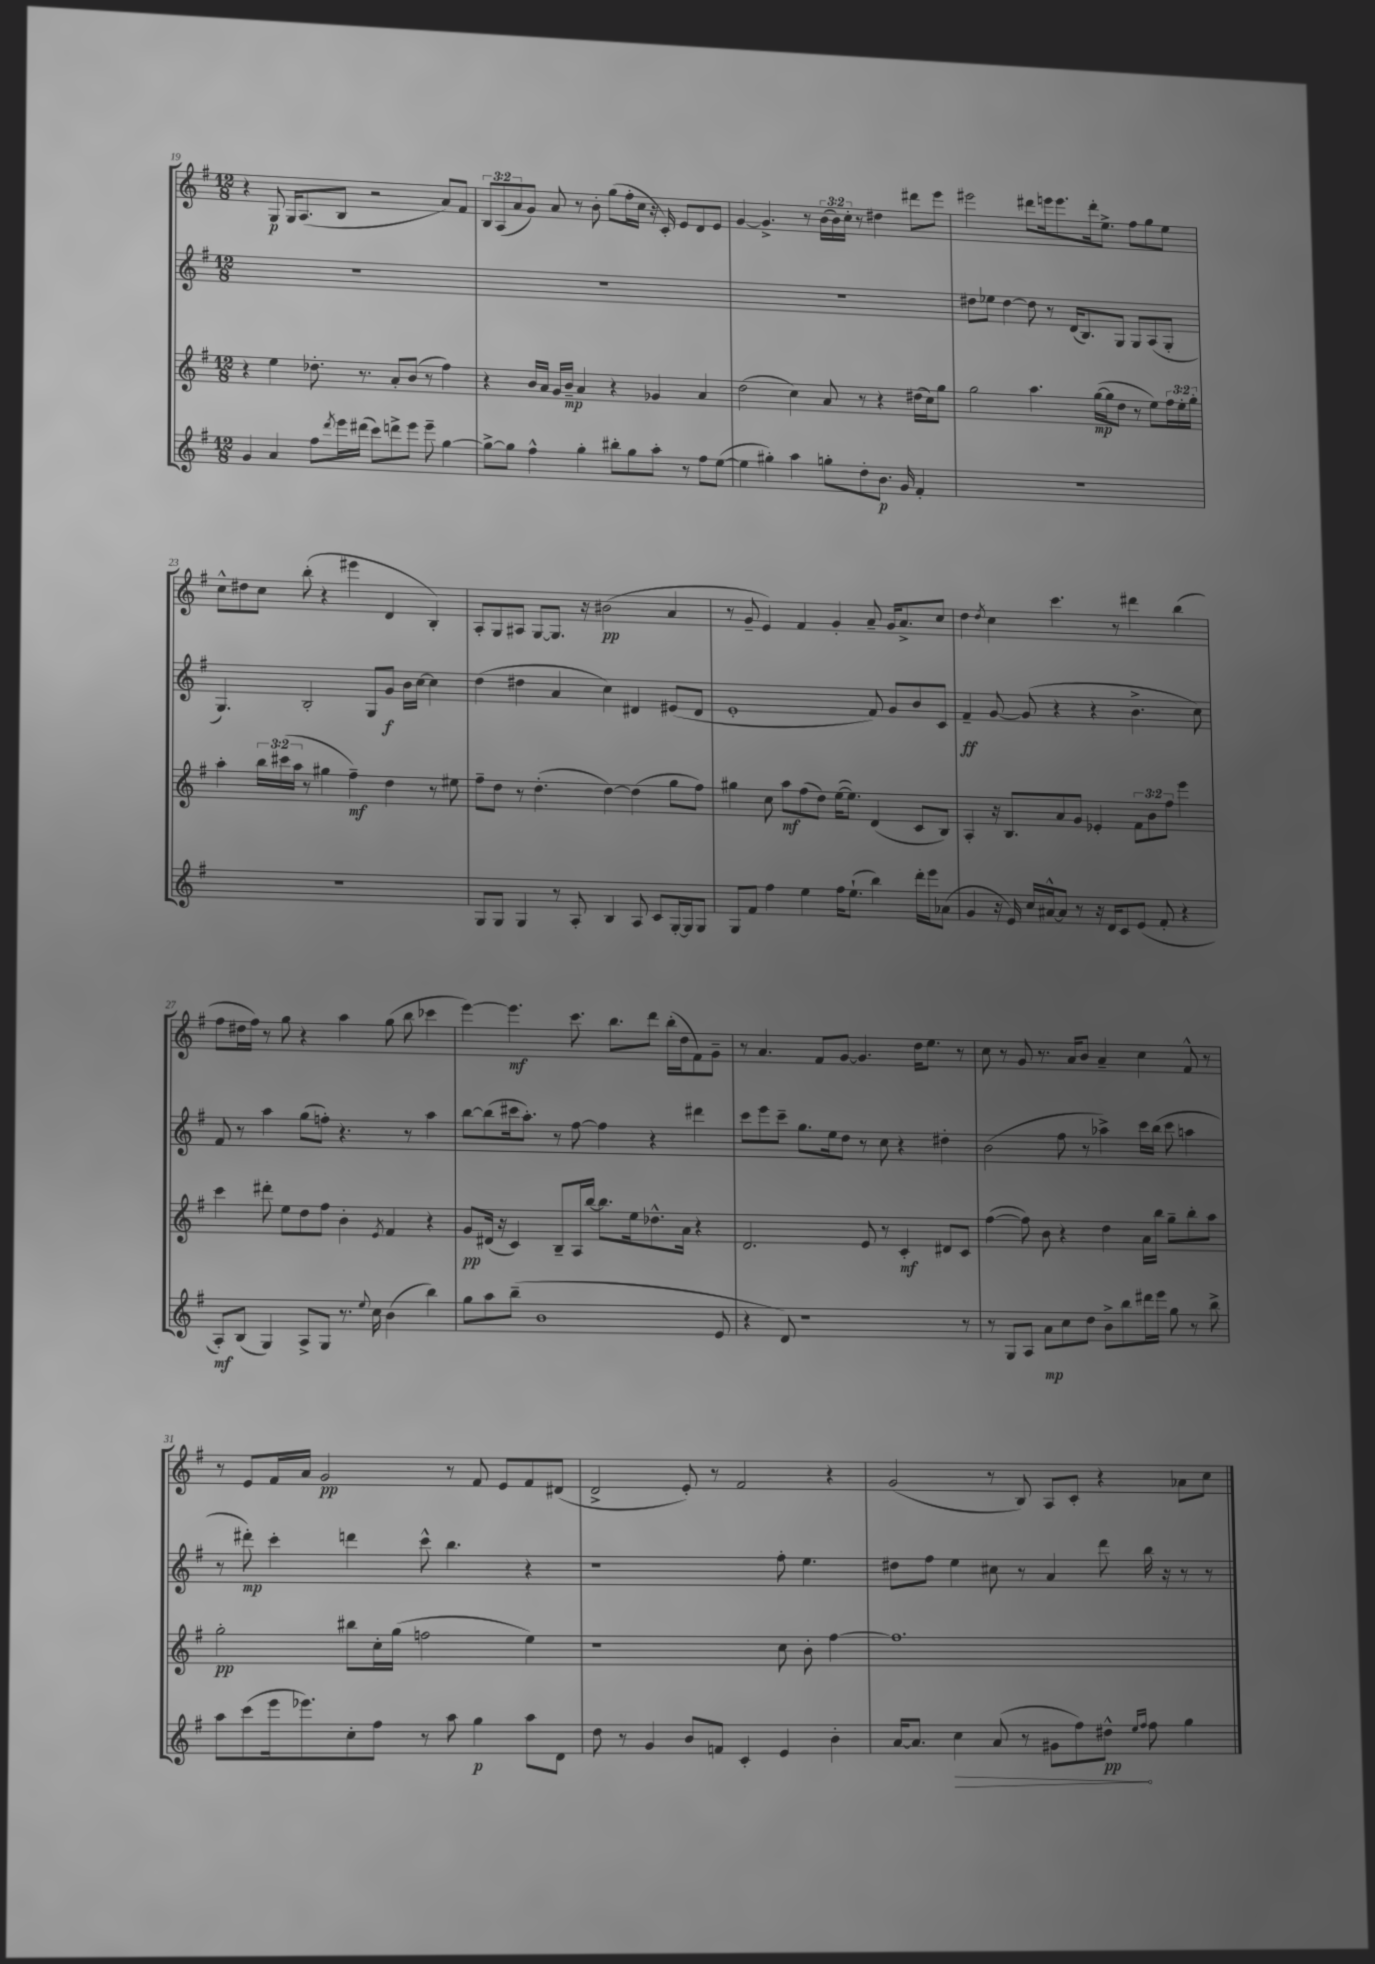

**kern	**dynam	**kern	**dynam	**kern	**dynam	**kern	**dynam
*part4	*part4	*part3	*part3	*part2	*part2	*part1	*part1
*staff4	*staff4	*staff3	*staff3	*staff2	*staff2	*staff1	*staff1
*clefG2	*	*clefG2	*	*clefG2	*	*clefG2	*
*k[f#]	*	*k[f#]	*	*k[f#]	*	*k[f#]	*
*M12/8	*	*M12/8	*	*M12/8	*	*M12/8	*
=19	=19	=19	=19	=19	=19	=19	=19
4g/	.	4r	.	1.r	.	4r	.
4a/	.	4ee\	.	.	.	8G/	p
.	.	.	.	.	.	16G/KL	.
.	.	.	.	.	.	(8.A/	.
8ff#\L	.	8.dd-X'\	.	.	.	.	.
8qddd/	.	.	.	.	.	.	.
16eee\L	.	.	.	.	.	8B/J	.
(16ddd#X\JJ	.	8.r	.	.	.	.	.
8ccc\L)	.	.	.	.	.	2r	.
8dddn^\	.	8a'/L	.	.	.	.	.
8eee\J	.	(8b/J	.	.	.	.	.
8eee~\	.	8r	.	.	.	.	.
[4gg\	.	4ff#\)	.	.	.	8a/L)	.
.	.	.	.	.	.	8f#/J	.
=20	=20	=20	=20	=20	=20	=20	=20
8gg^\L_	.	4r	.	1.r	.	12B/L	.
.	.	.	.	.	.	(12A/	.
8gg\J]	.	.	.	.	.	.	.
.	.	.	.	.	.	12a/	.
4ff#^^\	.	16b/LL	.	.	.	8g/J)	.
.	.	16a/JJ	.	.	.	.	.
.	.	16g/LL	.	.	.	8a/	.
.	.	16b~/JJ	mp	.	.	.	.
4gg'\	.	4a/	.	.	.	8r	.
.	.	.	.	.	.	8b'\	.
8bb#X'\L	.	4r	.	.	.	(8gg\L	.
8gg\	.	.	.	.	.	16ff#'\L	.
.	.	.	.	.	.	16cc\JJ	.
8aa'\J	.	4g-X/	.	.	.	16r	.
.	.	.	.	.	.	16c'/)	.
8r	.	.	.	.	.	8e/L	.
8ff#\L	.	4a/	.	.	.	8d/	.
([8ee\J	.	.	.	.	.	8e/J	.
=21	=21	=21	=21	=21	=21	=21	=21
4ee\]	.	(2dd\	.	1.r	.	[4g/	.
4gg#X'\)	.	.	.	.	.	4.g^/]	.
4aa\	.	4cc\)	.	.	.	.	.
.	.	.	.	.	.	8r	.
8ggn'\L	.	8a/	.	.	.	(24b\LL	.
.	.	.	.	.	.	24b\)	.
.	.	.	.	.	.	24cc'\JJ	.
8dd'\	.	8r	.	.	.	8r	.
8.b\J	p	4r	.	.	.	4dd#X\	.
16g/	.	.	.	.	.	.	.
4f#'/	.	(16dd#X\LL	.	.	.	8ddd#X\L	.
.	.	16cc\J)	.	.	.	.	.
.	.	8gg\J	.	.	.	8eee\J	.
=22	=22	=22	=22	=22	=22	=22	=22
1.r	.	2gg\	.	8dd#X\L	.	2eee#X\	.
.	.	.	.	8ee-X\J	.	.	.
.	.	.	.	[4dd#\	.	.	.
.	.	4.aa\	.	8dd#\]	.	8ddd#X\L	.
.	.	.	.	8r	.	16eeen\k	.
.	.	.	.	.	.	8.eee\	.
.	.	.	.	(16d/KL	.	.	.
.	.	.	.	8.B/)	.	.	.
.	.	([16gg\LL	mp	.	.	16ddd#'\k	.
.	.	16gg\J]	.	.	.	8.ee^\J	.
.	.	8dd\J	.	8G/J	.	.	.
.	.	8r	.	8G/L	.	8ff#\L	.
.	.	8ee\L)	.	(8A/	.	8gg\	.
.	.	24ff#\L	.	8G'/J	.	8ee\J	.
.	.	24ee'\	.	.	.	.	.
.	.	24gg'\JJ	.	.	.	.	.
!!LO:LB:g=z
=23	=23	=23	=23	=23	=23	=23	=23
1.r	.	4aa'\	.	4.G/)	.	8cc^^\L	.
.	.	.	.	.	.	8dd#X\	.
.	.	24bb\LL	.	.	.	8cc\J	.
.	.	(24ccc#X\	.	.	.	.	.
.	.	24aa\JJ	.	.	.	.	.
.	.	8r	.	2B'/	.	(8bb'\	.
.	.	4gg#X\	.	.	.	4r	.
.	.	4ff#~\)	mf	.	.	4eee#X\	.
.	.	.	.	8G/L	.	.	.
.	.	4dd\	.	8g/J	f	4d/	.
.	.	.	.	16b\LL	.	.	.
.	.	.	.	[16cc\JJ	.	.	.
.	.	8r	.	4cc\]	.	4B'/)	.
.	.	8ee#X\	.	.	.	.	.
=24	=24	=24	=24	=24	=24	=24	=24
8G/L	.	8ff#~\L	.	(4dd\	.	8A'/L	.
8G/J	.	8dd\J	.	.	.	8G/	.
4G/	.	8r	.	4dd#X\	.	8A#X/J	.
.	.	(4.dd'\	.	.	.	[8G/L	.
8r	.	.	.	4a/	.	8.G/J]	.
8A'/	.	.	.	.	.	.	.
.	.	.	.	.	.	16r	.
4B/	.	[4dd\)	.	4cc\)	.	(2b#X\	pp
8A/	.	(4dd\]	.	4d#X/	.	.	.
8c/L	.	.	.	.	.	.	.
[16G'/L	.	8gg\L	.	(8e#X/L	.	4a/	.
16G/J]	.	.	.	.	.	.	.
8G/J	.	8ff#\J)	.	8d#/J	.	.	.
=25	=25	=25	=25	=25	=25	=25	=25
8G/L	.	4gg#X\	.	1e'	.	8r	.
8f#/J	.	.	.	.	.	8g~/	.
4ff#\	.	8cc\	.	.	.	4e/)	.
.	.	8aa\L	mf	.	.	.	.
4ee\	.	(8ff#\	.	.	.	4f#/	.
.	.	8dd\J)	.	.	.	.	.
16ff#\KL	.	([16ee\KL	.	.	.	4g'/	.
(8.ee`\J	.	8.ee\J])	.	.	.	.	.
4bb\)	.	(4d/	.	8f#/)	.	8a~/	.
.	.	.	.	8g/L	.	16g/KL	.
.	.	.	.	.	.	8.a^/	.
16ddd'\LL	.	8c/L	.	8b/	.	.	.
16eee\J	.	.	.	.	.	.	.
(8a-X\J	.	8B/J)	.	8c/J	.	8cc/J	.
=26	=26	=26	=26	=26	=26	=26	=26
4g/	.	4A'/	.	4f#~/	ff	4dd\	.
.	.	.	.	.	.	8qdd/	.
16r	.	16r	.	[8g/	.	4cc\	.
16e/)	.	8.B/L	.	.	.	.	.
16cc/LL	.	.	.	(8g/]	.	.	.
[16a#X^^/J	.	.	.	.	.	.	.
8a#/J]	.	8a/	.	4r	.	4.ccc\	.
8r	.	8g/J	.	.	.	.	.
16r	.	4e-X'/	.	4r	.	.	.
16d/KL	.	.	.	.	.	.	.
8c/	.	.	.	.	.	8r	.
(8e/J	.	12f#\L	.	4.b^\	.	4ddd#X\	.
.	.	12b\	.	.	.	.	.
8f#'/	.	.	.	.	.	.	.
.	.	12ff#\J	.	.	.	.	.
4r	.	4eee\	.	.	.	(4bb\	.
.	.	.	.	8cc\)	.	.	.
!!LO:LB:g=z
=27	=27	=27	=27	=27	=27	=27	=27
8A'/L)	mf	4ccc\	.	8f#/	.	8ff#\L	.
(8B/J	.	.	.	8r	.	16dd#X\L	.
.	.	.	.	.	.	16ff#\JJ)	.
4G/)	.	8ddd#X'\	.	4aa\	.	8r	.
.	.	8ee\L	.	.	.	8gg\	.
8A^/L	.	8dd\	.	(8gg\L	.	4r	.
8G/J	.	8ff#\J	.	8ffn'\J)	.	.	.
8.r	.	4b'\	.	4.r	.	4aa\	.
8qqee/	.	.	.	.	.	.	.
16cc\	.	.	.	.	.	.	.
.	.	8qe/	.	.	.	.	.
(4b\	.	4f#/	.	.	.	(8gg\	.
.	.	.	.	8r	.	8bb\	.
4bb\)	.	4r	.	4aa\	.	4ccc-X\	.
=28	=28	=28	=28	=28	=28	=28	=28
8gg\L	.	8g/L	pp	[8bb\L	.	[4eee\)	.
8aa\	.	(16d#X/Jk	.	(8bb\]	.	.	.
.	.	16r	.	.	.	.	.
(8bb~\J	.	4c/)	.	16ccc#X\k	.	4.eee\]	mf
.	.	.	.	8.aa'\J)	.	.	.
1b	.	.	.	.	.	.	.
.	.	8B~/L	.	8r	.	.	.
.	.	16A/L	.	[8ff#\	.	8.ccc\	.
.	.	[16bb/JJ	.	.	.	.	.
.	.	8.bb\L]	.	4ff#\]	.	.	.
.	.	.	.	.	.	8.bb\L	.
.	.	16ee\k	.	.	.	.	.
.	.	8.dd-X^^\	.	4r	.	8ddd\J	.
.	.	.	.	.	.	(16bb'\LL	.
.	.	16a\Jk	.	.	.	16dd\J	.
.	.	4r	.	4ddd#X\	.	8f#\)	.
8e/	.	.	.	.	.	8g~\J	.
=29	=29	=29	=29	=29	=29	=29	=29
4r	.	2.d/	.	8ccc\L	.	8r	.
.	.	.	.	8eee\	.	4.a/	.
8d/)	.	.	.	8ccc~\J	.	.	.
1r	.	.	.	8.gg\L	.	.	.
.	.	.	.	.	.	8f#/L	.
.	.	.	.	16ee\k	.	.	.
.	.	.	.	8dd\J	.	[8g/J	.
.	.	8e/	.	8r	.	4.g/]	.
.	.	8r	.	8cc\	.	.	.
.	.	4c'/	mf	4r	.	.	.
.	.	.	.	.	.	16dd\KL	.
.	.	.	.	.	.	8.ee\J	.
.	.	8d#X/L	.	4dd#X'\	.	.	.
8r	.	8c/J	.	.	.	8r	.
=30	=30	=30	=30	=30	=30	=30	=30
8r	.	([4ff#\	.	(2b\	.	8cc\	.
8G/L	.	.	.	.	.	8r	.
8A/J	.	8ff#\])	.	.	.	8g/	.
8a\L	mp	8b\	.	.	.	8.r	.
8cc\	.	4r	.	8ff#\	.	.	.
.	.	.	.	.	.	16a/KL	.
8dd\J	.	.	.	8r	.	8b/J	.
8b^\L	.	4dd\	.	4aa-X^\)	.	4a~/	.
8bb\	.	.	.	.	.	.	.
16ddd#X\L	.	16a\LL	.	16ccc\LL	.	4cc\	.
16eee\JJ	.	16bb\JJ	.	(16bb\JJ	.	.	.
8gg\	.	8gg~\L	.	8ccc\	.	.	.
8r	.	8bb'\	.	4aan\	.	8f#^^/	.
8bb^\	.	8aa\J	.	.	.	8r	.
!!LO:LB:g=z
=31	=31	=31	=31	=31	=31	=31	=31
8aa\L	.	2gg'\	pp	8r	.	8r	.
(8ccc\	.	.	.	8ddd#X'\)	mp	8e/L	.
16eee\k	.	.	.	4ccc'\	.	16f#/L	.
8.eee-X\)	.	.	.	.	.	16a/JJ	.
.	.	.	.	.	.	2g/	pp
8cc'\	.	8bb#X\L	.	4dddn\	.	.	.
8ff#\J	.	16cc'\L	.	.	.	.	.
.	.	(16gg\JJ	.	.	.	.	.
8r	.	2ffn\	.	8ccc^^\	.	.	.
8aa\	.	.	.	4.bb\	.	8r	.
4gg\	p	.	.	.	.	8f#/	.
.	.	.	.	.	.	8e/L	.
8aa\L	.	4ee\)	.	4r	.	8f#/	.
8d\J	.	.	.	.	.	(8d#X/J	.
=32	=32	=32	=32	=32	=32	=32	=32
8dd\	.	1r	.	1r	.	2d^/	.
8r	.	.	.	.	.	.	.
4g/	.	.	.	.	.	.	.
8b/L	.	.	.	.	.	8e'/)	.
8fn/J	.	.	.	.	.	8r	.
4c'/	.	.	.	.	.	2f#/	.
4e/	.	8cc\	.	8ff#'\	.	.	.
.	.	8b'\	.	4.ee\	.	.	.
4b'\	.	[4ff#\	.	.	.	4r	.
=33	=33	=33	=33	=33	=33	=33	=33
[16a/KL	.	1.ff#]	.	8dd#X\L	.	(2g/	.
8.a/J]	.	.	.	.	.	.	.
.	.	.	.	8ff#\J	.	.	.
!	!LO:HP:b	!	!	!	!	!	!
4cc\	>	.	.	4ee\	.	.	.
(8a/	.	.	.	8cc#X\	.	8r	.
8r	.	.	.	8r	.	8B/)	.
8g#X\L	.	.	.	4a/	.	8A/L	.
8ff#\)	.	.	.	.	.	8c'/J	.
8dd#X^^\J	pp	.	.	8ddd\	.	4r	.
16qqee/LL	.	.	.	.	.	.	.
16qqff#/JJ	.	.	.	.	.	.	.
8ff#\	]	.	.	16bb\	.	.	.
.	.	.	.	16r	.	.	.
4gg\	.	.	.	8r	.	8a-X\L	.
.	.	.	.	8r	.	8cc\J	.
==	==	==	==	==	==	==	==
*-	*-	*-	*-	*-	*-	*-	*-
